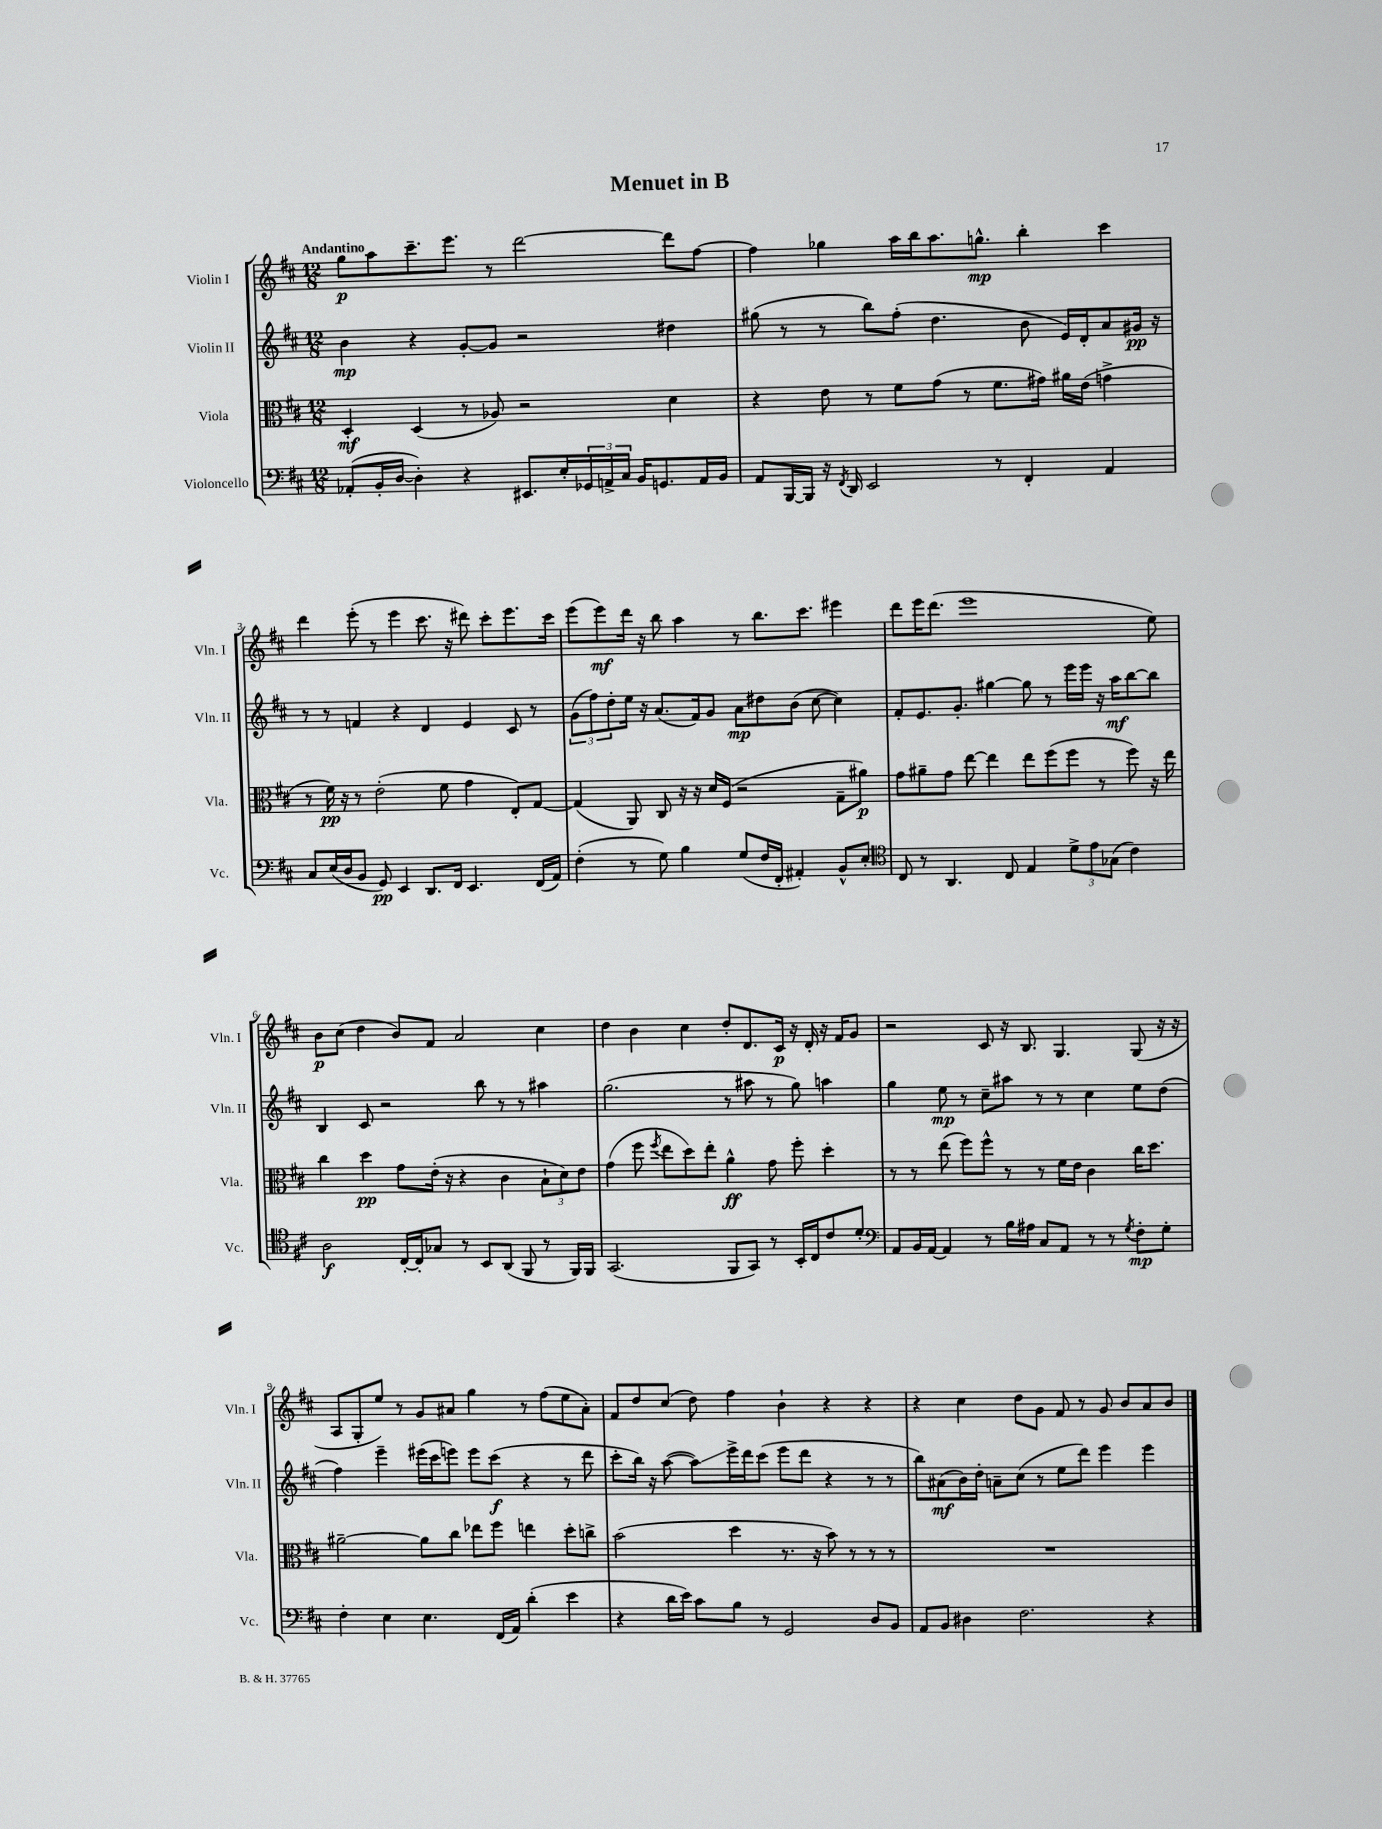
\header { title = "Menuet in B" }
<<
\new StaffGroup <<
\new Staff = "s0" \with { instrumentName = "Violin I" shortInstrumentName = "Vln. I" } {
    \clef treble \key d \major \numericTimeSignature \time 12/8 \tempo "Andantino"
    g''8\p a''8 cis'''8.-- e'''8. r8 d'''2~ d'''8 fis''8~ |
    fis''4 ges''4 a''16 b''16 a''8. g''8.-^\mp b''4-. cis'''4 |
    d'''4 e'''8-.( r8 e'''4 cis'''8. r16 dis'''8) cis'''8-. e'''8. cis'''16 |
    e'''8( e'''8\mf) d'''16 r16 b''8 a''4 r8 b''8. cis'''8. eis'''4 |
    d'''8 e'''16 d'''8.( e'''1 e''8) |
    b'8\p cis''8( d''4 b'8) fis'8 a'2 cis''4 |
    d''4 b'4 cis''4 d''8-. d'8. cis'16\p r16 d'16-. r16 fis'16 g'8 |
    r2 cis'8 r16 b8. g4. g8( r16 r16 |
    a8 g8-. e''8) r8 g'8 ais'8 g''4 r8 fis''8( e''8 ais'8-.) |
    fis'8 d''8 cis''8( d''8) fis''4 b'4-! r4 r4 |
    r4 cis''4 d''8 g'8 fis'8 r8 g'8 b'8 a'8 b'8 \bar "|." |
}
\new Staff = "s1" \with { instrumentName = "Violin II" shortInstrumentName = "Vln. II" } {
    \clef treble \key d \major \numericTimeSignature \time 12/8
    b'4\mp r4 g'8~-. g'8 r2 dis''4 |
    gis''8( r8 r8 b''8) fis''8-.( d''4. b'8 e'16) d'16-. a'8 gis'16\pp r16 |
    r8 r8 f'4 r4 d'4 e'4 cis'8 r8 |
    \tuplet 3/2 { g'8( fis''8) d''8-. } e''16 r16 a'8.( fis'16) g'8 a'8\mp dis''8 b'8( cis''8~ cis''4) |
    fis'8-. e'8. g'8.-. gis''4~ gis''8 r8 e'''16 e'''16 r16 a''16\mf b''8~ b''8 |
    b4 cis'8 r2 b''8 r8 r8 ais''4 |
    g''2.( r8 ais''8 r8 g''8) a''4 |
    g''4 e''8\mp r8 cis''8-- ais''8 r8 r8 cis''4 e''8 d''8( |
    fis''4) e'''4-- eis'''16( cis'''16 e'''8) e'''8 cis'''8\f( r4 r8 d'''8 |
    cis'''8-. b''16) r16 a''8~( a''8\glissando) e'''16-> d'''16 cis'''8( e'''8 d'''8 r4 r8 r8 |
    b''8) ais'8\mf( b'16) d''16-. a'8-- cis''8( r8 e''8 d'''8) e'''4 e'''4 \bar "|." |
}
\new Staff = "s2" \with { instrumentName = "Viola" shortInstrumentName = "Vla." } {
    \clef alto \key d \major \numericTimeSignature \time 12/8
    d4-.\mf d4( r8 aes8) r2 d'4 |
    r4 e'8 r8 fis'8 g'8( r8 fis'8. gis'16) ais'16 e'16( g'4-> |
    r8 fis'16\pp) r16 r8 e'2-.( fis'8 g'4 e8-.) g8~ |
    g4( a,8) cis8 r16 r16 d'16 fis16( r2 g8-- ais'8\p) |
    g'8 ais'8-- g'8 e''8~ e''4 e''8 fis''8( fis''8 r8 fis''8) r16 e''16 |
    cis''4 d''4\pp g'8 e'16-.( r16 r4 cis'4 \tuplet 3/2 { b8-! d'8) e'8 } |
    g'4( fis''8 \acciaccatura { fis''8 } e''8 d''8) e''8-. a'4-^\ff g'8 fis''8-. d''4-. |
    r8 r8 e''8( fis''8) fis''8-^ r8 r8 fis'16 e'16 cis'4 cis''16 d''8. |
    ais'2~-- ais'8 cis''8 ees''8 fis''8 e''4 d''8-. c''8-> |
    b'2( d''4 r8. r16 b'8) r8 r8 r8 |
    R1. \bar "|." |
}
\new Staff = "s3" \with { instrumentName = "Violoncello" shortInstrumentName = "Vc." } {
    \clef bass \key d \major \numericTimeSignature \time 12/8
    aes,8-.( b,16-. d16~ d4-.) r4 eis,8. e16-. \tuplet 3/2 { ges,16 a,16-> cis16 } b,16 g,8. a,16 b,16 |
    a,8 b,,16~ b,,16 r16 \acciaccatura { fis,8 } d,16 e,2 r8 fis,4-. a,4 |
    cis8 e16( d16 b,8 g,8\pp) e,4 d,8. fis,16 e,4. fis,16( a,16) |
    fis4-.( r8 g8) b4 g8( fis16 fis,16-. ais,4-.) b,8-^ e8-. |
    \clef tenor cis8 r8 a,4. cis8 e4 \tuplet 3/2 { d'8-> e'8 ges8( } cis'4) |
    a2\f cis16~-. cis16-. ges8 r8 b,8 a,8( fis,8 r8 fis,16) fis,16 |
    g,2.( fis,8 g,8) r8 b,16-. cis16 cis'8 d'8-. |
    \clef bass a,8 b,16 a,16~ a,4 r8 b16 ais16 cis8 a,8 r8 r8 \acciaccatura { g8 } fis8-.\mp g8-. |
    fis4-. e4 e4. fis,16( a,16) d'4-.( e'4 |
    r4 d'16 e'16) cis'8 b8 r8 g,2 d8 b,8 |
    a,8 b,8 dis4 fis2. r4 \bar "|." |
}
>>
>>
